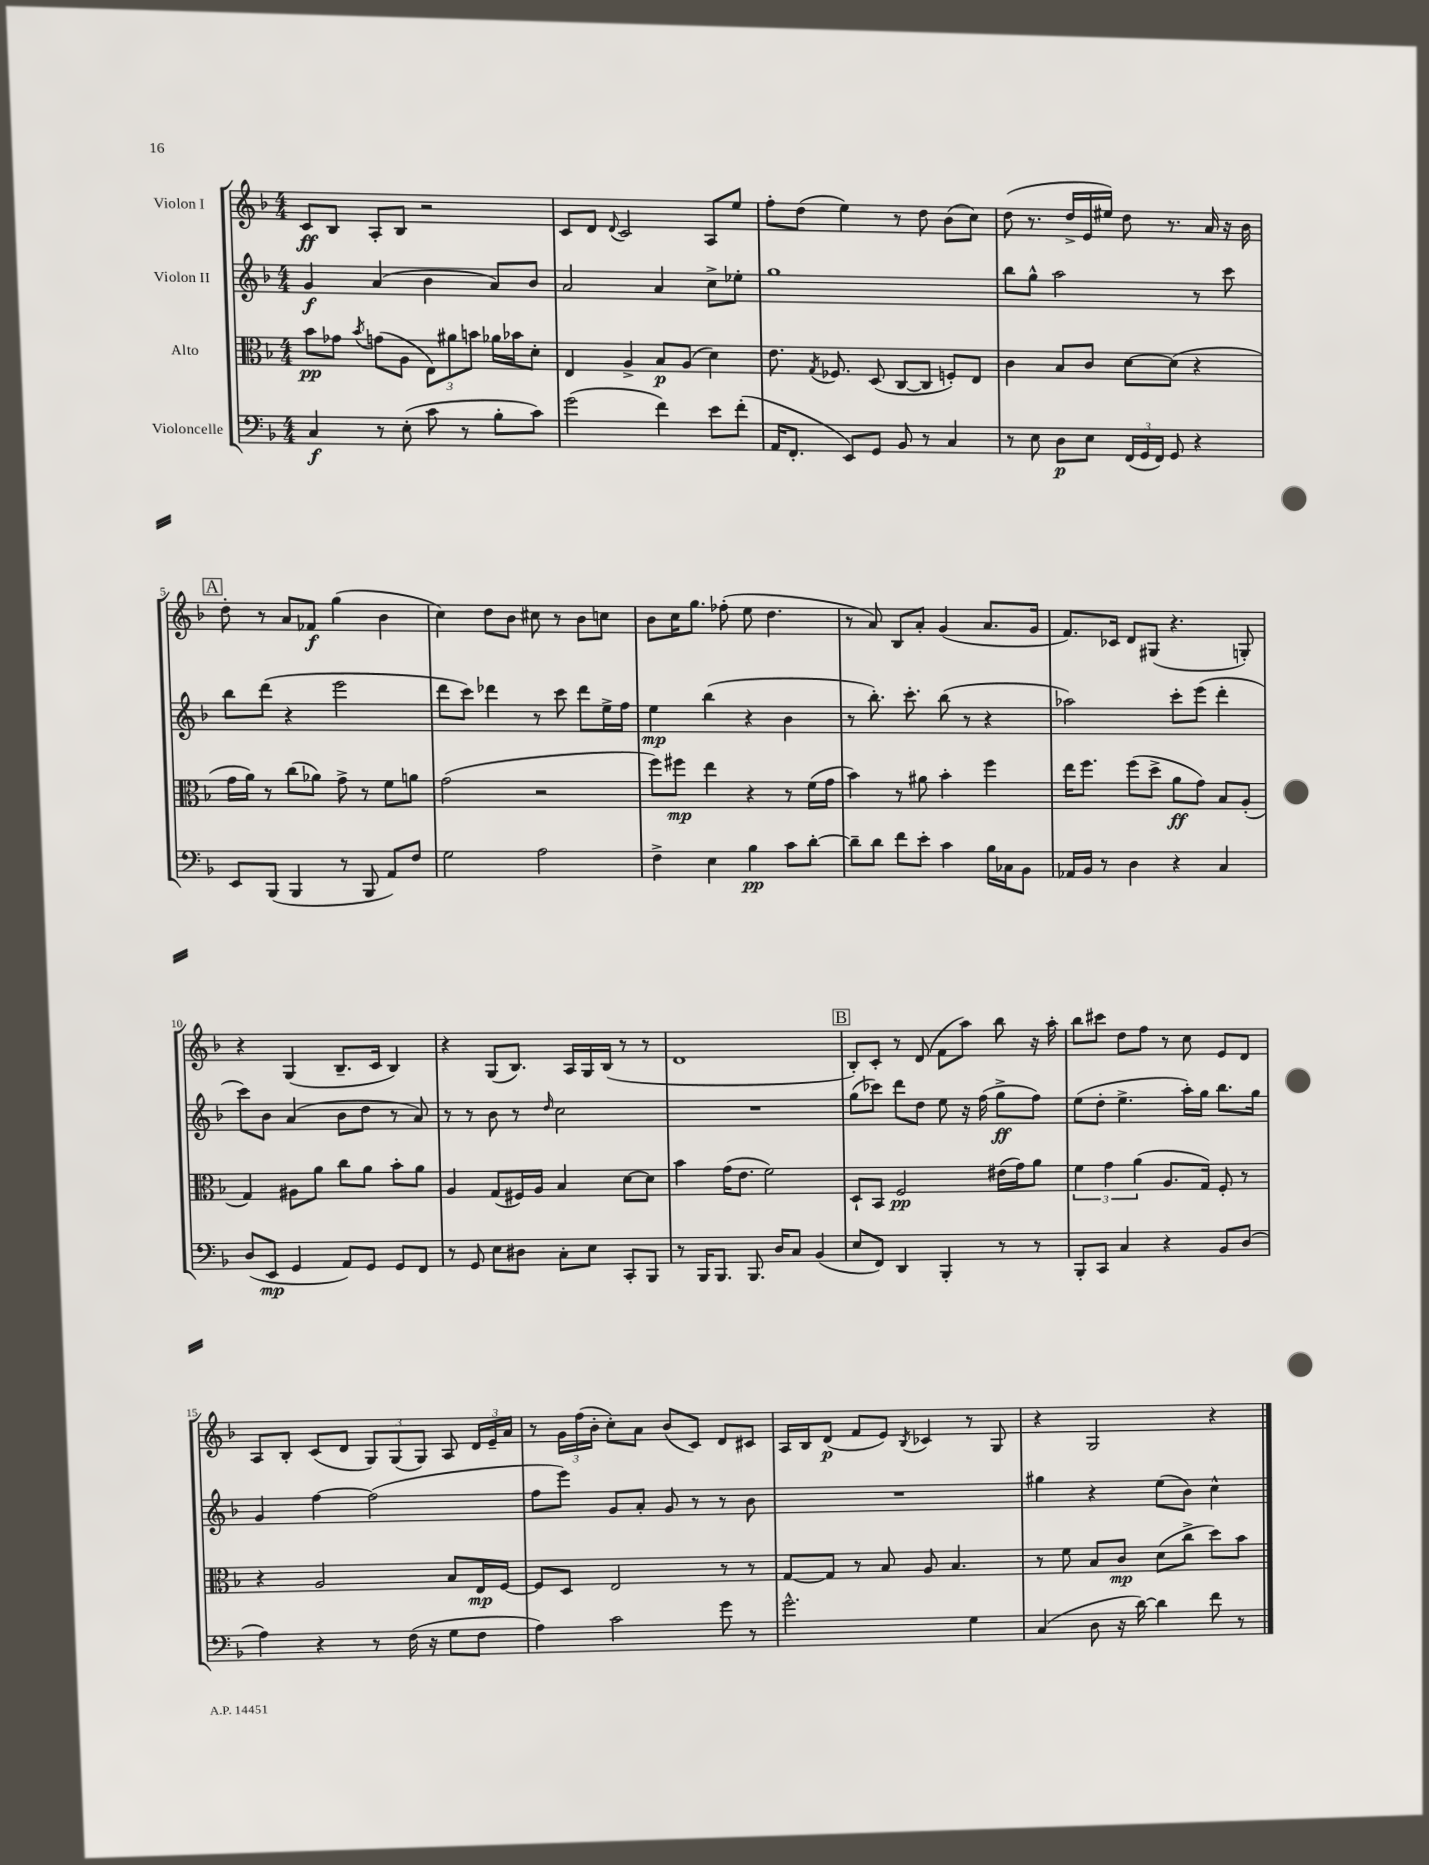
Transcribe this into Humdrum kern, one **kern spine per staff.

**kern	**kern	**kern	**kern
*staff4	*staff3	*staff2	*staff1
*clefF4	*clefC3	*clefG2	*clefG2
*k[b-]	*k[b-]	*k[b-]	*k[b-]
*M4/4	*M4/4	*M4/4	*M4/4
4C	8b-	4g	8c
.	8g-	.	8B-
.	8qb-	.	.
8r	(8g	(4a	8A'
(8E'	8A	.	8B-
8c	12E)	4b-	2r
.	12a#	.	.
8r	.	.	.
.	12b	.	.
8B-'	16a-	8a)	.
.	16b-	.	.
8c)	8d'	8b-	.
=	=	=	=
(2g	4E	2a	8c
.	.	.	8d
.	.	.	8qqd
.	4A^	.	2c
4f)	8B-	4a	.
.	(8A	.	.
8e	4d)	8cc^	8A
(8f'	.	8ee-'	8ee
=	=	=	=
16AA	8.e	1gg	8ff'
8.FF'	.	.	.
.	.	.	(8dd
.	8qG	.	.
.	8.F-	.	.
8EE)	.	.	4ee)
8GG	(8D	.	.
8BB-	[8C	.	8r
8r	8C]	.	8dd
4C	8F')	.	(8b-
.	8E	.	8cc)
=	=	=	=
8r	4c	8bb-	(8dd
8E	.	8gg^^	8.r
8D	8B-	2aa	.
.	.	.	16dd^
8E	8c	.	16e
.	.	.	16ee#)
(24FF	[8d	.	8dd
24GG	.	.	.
24FF)	.	.	.
8GG	(8d]	.	8.r
4r	4r	8r	.
.	.	.	16a
.	.	8ccc	16r
.	.	.	16b-
=	=	=	=
8EE	16g	8bb-	8dd'
.	16a)	.	.
(8BBB-	8r	(8ddd	8r
4BBB-	(8cc	4r	8a
.	8a-)	.	8f-
8r	8g^	2eee	(4gg
8BBB-	8r	.	.
8AA)	8f	.	4b-
8F	8a	.	.
=	=	=	=
2G	(2g	8ddd	4cc)
.	.	8ccc)	.
.	.	4ddd-	8dd
.	.	.	8b-
2A	2r	8r	8cc#
.	.	8ccc	8r
.	.	8ddd-	8b-
.	.	16ee^	8cc
.	.	16ff	.
=	=	=	=
4F^	8ff)	4ee	8b-
.	8ff#	.	16cc
.	.	.	8.gg
4E	4ee	(4bb-	.
.	.	.	(8ff-'
4B-	4r	4r	8ee
.	.	.	4.dd
8c	8r	4b-	.
[8d'	(16f	.	.
.	16g	.	.
=	=	=	=
8d~]	4b-)	8r	8r
8d	.	8.bb-')	8a)
8f	8r	.	8B-
.	.	8.ccc'	.
8e'	8a#	.	8a'
4c	4b-'	(8bb-	(4g
.	.	8r	.
16B-	4ff	4r	8.a
16C-	.	.	.
8BB-	.	.	.
.	.	.	16g
=	=	=	=
16AA-	16ee	2aa-)	8.f)
16BB-	8.ff	.	.
8r	.	.	.
.	.	.	16c-
4D	(8ff	.	8d
.	8dd^	.	(8G#
4r	8a	8ccc'	4.r
.	8g)	(8eee	.
4C	8B-	4ddd'	.
.	(8A'	.	8G')
=	=	=	=
(8D	4G)	8ccc)	4r
8EE	.	8b-	.
4GG	8A#	(4a	(4G
.	8a	.	.
8AA)	8cc	8b-	8.B-~
8GG	8a	8dd	.
.	.	.	16c
8GG	8b-'	8r	4B-)
8FF	8a	8a)	.
=	=	=	=
8r	4A	8r	4r
8GG	.	8r	.
8E	(8G	8b-	(8G
8D#	16F#)	8r	8.B-)
.	16A	.	.
.	.	16qqdd	.
8C'	4B-	2cc	.
.	.	.	16A
8E	.	.	16G
.	.	.	(16B-
8CC'	[8d	.	8r
8BBB-	8d]	.	8r
=	=	=	=
8r	4b-	1r	1d
16BBB-	.	.	.
8.BBB-	.	.	.
.	(16g	.	.
.	8.e	.	.
8.BBB-	.	.	.
.	2f)	.	.
16D	.	.	.
8C	.	.	.
(4BB-	.	.	.
=	=	=	=
8E	8D`	(8gg	8B-')
8FF)	8BB-	8ccc-)	8c'
4DD	2F	8ddd	8r
.	.	8dd	(8d
4BBB-'	.	8ee	8f
.	.	16r	8aa)
.	.	(16ff	.
8r	(16e#	8gg^	8bb-
.	16g)	.	.
8r	8a	8ff)	16r
.	.	.	16aa'
=	=	=	=
8BBB-'	6f	(8ee	8bb-
8CC	.	8dd'	8ccc#
.	6g	.	.
4C	.	4.ee^	8dd
.	(6a	.	.
.	.	.	8ff
4r	8.A	.	8r
.	.	16aa')	8cc
.	16G)	16gg	.
8BB-	8F'	8.bb-	8e
(8D	8r	.	8d
.	.	16gg	.
=	=	=	=
4A)	4r	4g	8A
.	.	.	8B-'
4r	2A	[4ff	(8c
.	.	.	8d
8r	.	(2ff]	12G)
.	.	.	(12G
(16F	.	.	.
.	.	.	12G)
16r	.	.	.
8G	8B-	.	8A
8F	16E	.	24d
.	.	.	24e~
.	[16F	.	.
.	.	.	24a
=	=	=	=
4A)	8F]	8ff	8r
.	8D	8eee)	24g
.	.	.	(24ff
.	.	.	24b-'
2c	2E	8g	8cc')
.	.	8a'	8a
.	.	8g	(8b-
.	.	8r	8c)
8g	8r	8r	8d
8r	8r	8b-	8c#
=	=	=	=
2.g^^	[8G	1r	16A
.	.	.	16B-
.	8G]	.	(8d
.	8r	.	8f
.	8B-	.	8e)
.	.	.	8qB-
.	8A	.	4c-
.	4.B-	.	.
4G	.	.	8r
.	.	.	8G
=	=	=	=
(4C	8r	4gg#	4r
.	8f	.	.
8D	8B-	4r	2G
16r	8c	.	.
[16d)	.	.	.
4d]	(8d	(8ee	.
.	8cc^	8b-)	.
8f	8dd)	4cc^^	4r
8r	8b-	.	.
==	==	==	==
*-	*-	*-	*-
